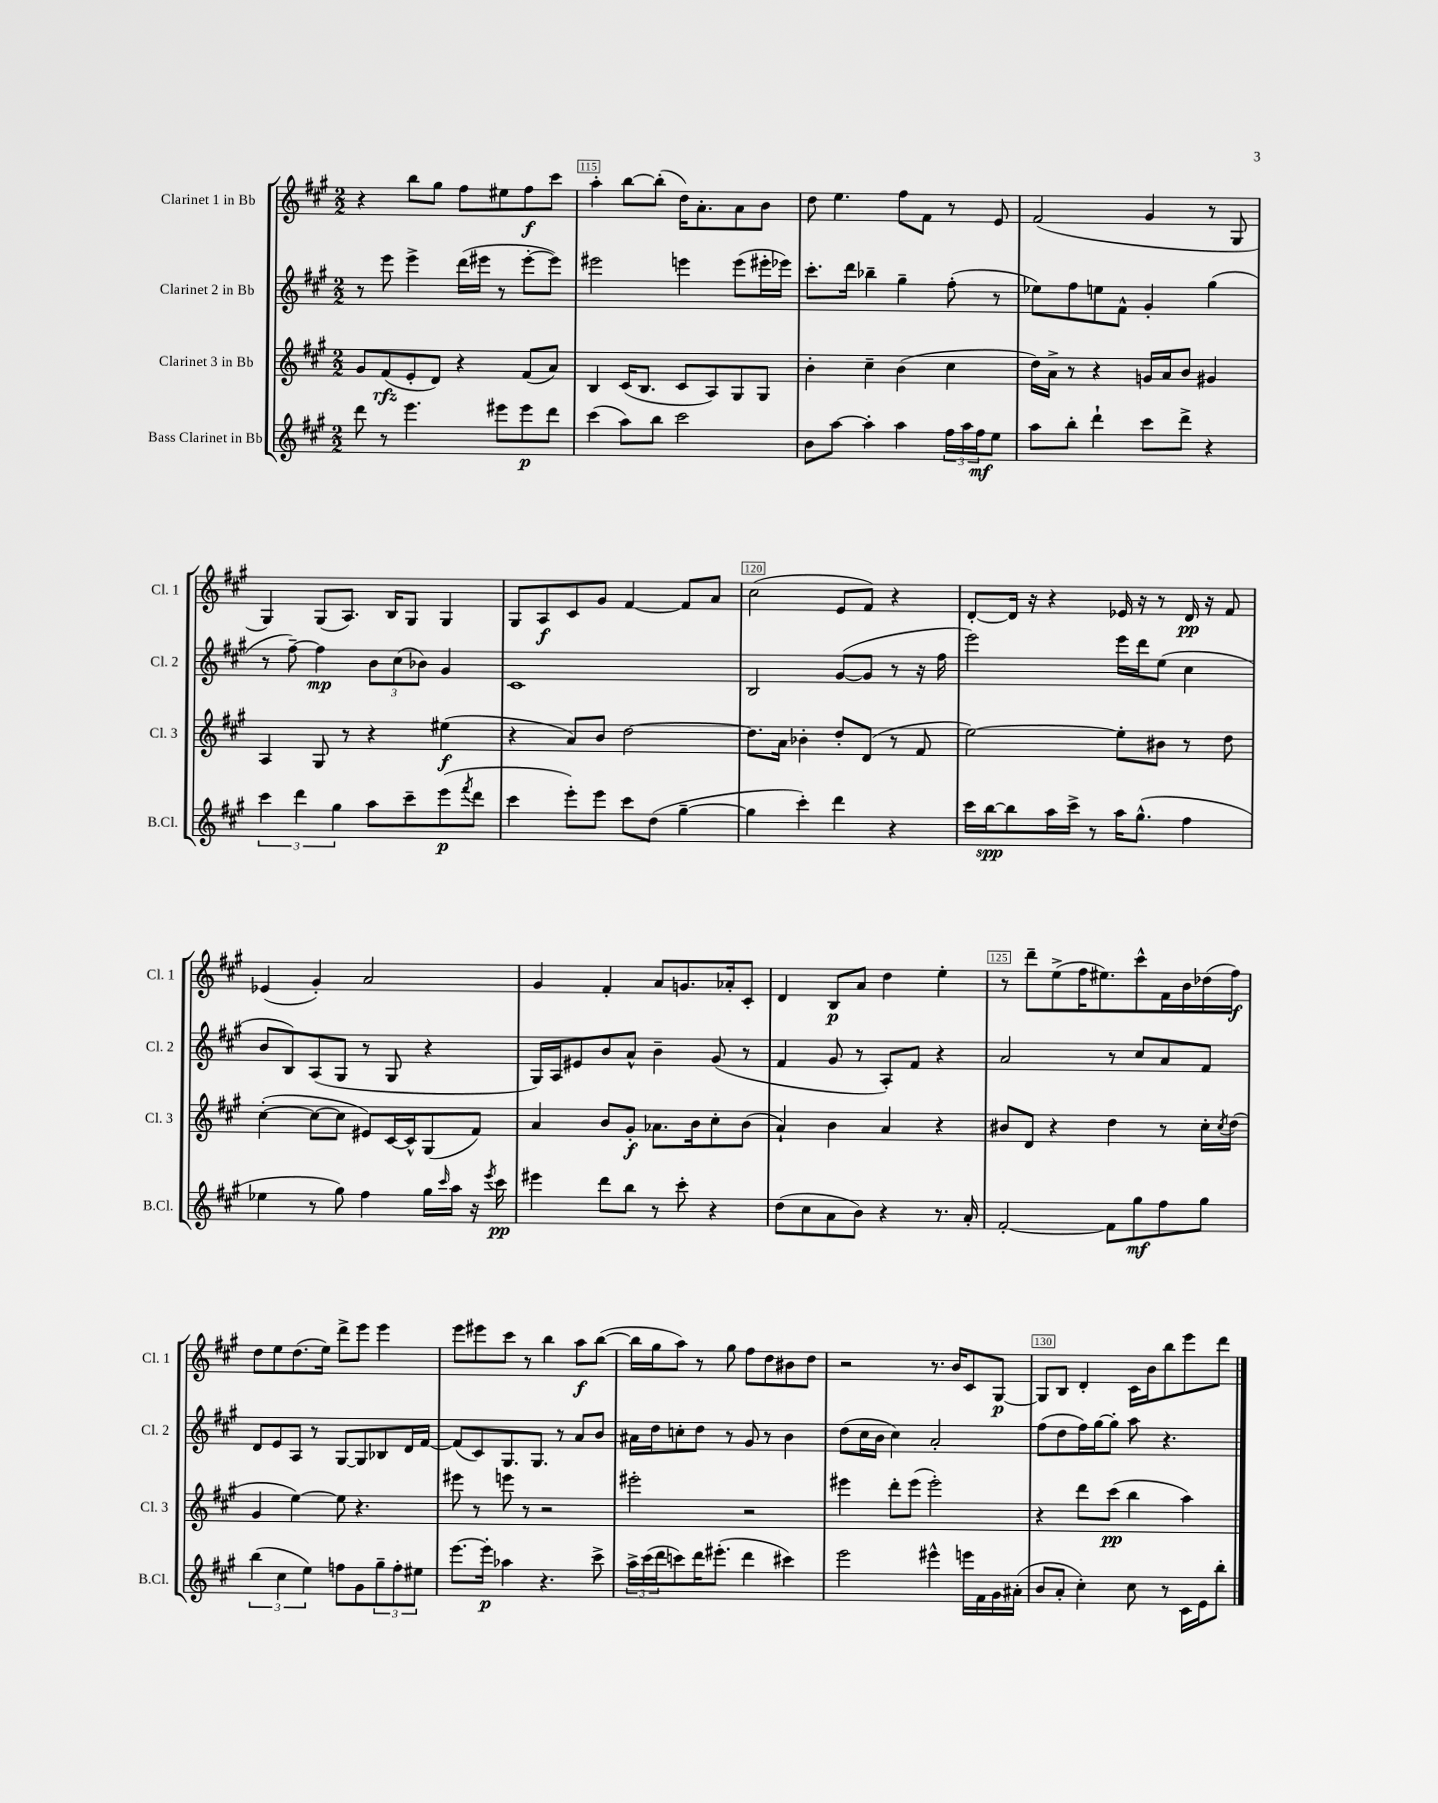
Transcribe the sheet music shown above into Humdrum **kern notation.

**kern	**kern	**kern	**kern
*staff4	*staff3	*staff2	*staff1
*clefG2	*clefG2	*clefG2	*clefG2
*k[f#c#g#]	*k[f#c#g#]	*k[f#c#g#]	*k[f#c#g#]
*M2/2	*M2/2	*M2/2	*M2/2
8ddd	8g#	8r	4r
8r	(8f#	8eee	.
4.eee	8e'	4eee^	8bb
.	8d)	.	8gg#
.	4r	(16ddd	8ff#
.	.	16eee#	.
8eee#	.	8r	8ee#
8eee#	(8f#	[8eee#'	8ff#
8ddd	8a)	8eee#])	8ccc#
=	=	=	=
(4ccc#	4B	2eee#	4aa'
8aa)	(16c#	.	[8bb
.	8.B	.	.
8bb	.	.	(8bb']
2ccc#	8c#	4eee	16dd)
.	.	.	8.a'
.	8A)	.	.
.	8G#	(8eee	8a
.	8G#	16eee#'	8b
.	.	16eee-)	.
=	=	=	=
8b	4b'	8.ccc#'	8dd
[8aa	.	.	4.ee
.	.	16ddd	.
4aa']	4cc#~	4bb-~	.
4aa	(4b	4gg#~	8ff#
.	.	.	8f#
24ff#	4cc#	(8ff#'	8r
24aa	.	.	.
24ff#	.	.	.
8ee	.	8r	8e
=	=	=	=
8aa	16dd)	8ee-)	(2f#
.	16a^	.	.
8bb'	8r	8ff#	.
4ddd`	4r	8ee	.
.	.	8f#^^	.
8ccc#	16g	4g#'	4g#
.	16a	.	.
8ddd^	8b	.	.
4r	4g#	(4gg#	8r
.	.	.	8G#
=	=	=	=
6ccc#	4A	8r	4G#)
.	.	[8ff#~)	.
6ddd	.	.	.
.	8G#	4ff#]	(8G#
6gg#	.	.	.
.	8r	.	8.A)
8aa	4r	12b	.
.	.	.	16B
.	.	(12cc#	.
8ccc#~	.	.	8G#
.	.	12b-)	.
(8eee	(4ee#	4g#	4G#
8qfff#	.	.	.
8ddd	.	.	.
=	=	=	=
4ccc#	4r	1c#	8G#
.	.	.	8A
8eee')	8a)	.	8c#
8eee	8b	.	8g#
8ccc#	[2dd	.	[4f#
(8dd	.	.	.
[4gg#~	.	.	8f#]
.	.	.	8a
=	=	=	=
4gg#]	8.dd]	2B	(2cc#
.	16a	.	.
4ccc#')	4b-'	.	.
4ddd	8dd'	([8g#	8e
.	(8d	8g#]	8f#)
4r	8r	8r	4r
.	8f#	16r	.
.	.	16ff#	.
=	=	=	=
16ccc#	[2ee)	2eee)	[8d'
[16bb	.	.	.
8bb]	.	.	16d]
.	.	.	16r
16aa	.	.	4r
16ccc#^	.	.	.
8r	.	.	.
16aa	8ee']	16eee	16e-
(8.gg#^^	.	16ddd	16r
.	8b#	(8ee	8r
4ff#	8r	4cc#	16d
.	.	.	16r
.	8dd	.	8f#
=	=	=	=
4ee-	([4cc#'	8b	(4e-
.	.	8B)	.
8r	8cc#_	(8A	4g#')
8gg#)	8cc#]	8G#	.
4ff#	8e#)	8r	2a
.	[16c#	8G#	.
.	16c#^^]	.	.
16gg#	(8G#	4r	.
16qqccc#	.	.	.
16aa	.	.	.
16r	8f#)	.	.
8qeee	.	.	.
16ccc#	.	.	.
=	=	=	=
4eee#	4a	16G#)	4g#
.	.	16A	.
.	.	8e#	.
8ddd	8b	8b	4f#'
8bb	8g#'	8a^^	.
8r	8.a-	4b~	8a
8ccc#'	.	.	8.g
.	16b	.	.
4r	8cc#'	(8g#	.
.	.	.	16a-'
.	(8b	8r	8c#'
=	=	=	=
(8dd	4a`)	4f#	4d
8cc#	.	.	.
8a	4b	8g#	8B
8b)	.	8r	8a
4r	4a	8A')	4dd
.	.	8f#	.
8.r	4r	4r	4ee'
16a'	.	.	.
=	=	=	=
[2f#'	8b#	2a	8r
.	8d	.	8ddd~
.	4r	.	(8ee^
.	.	.	16ff#
.	.	.	8.ee#)
8f#]	4dd	8r	.
8gg#	.	8cc#	8ccc#^^
8ff#	8r	8a	16f#
.	.	.	16b
8gg#	16cc#'	8f#	(16dd-
.	8qcc#	.	.
.	(16dd	.	16ff#)
=	=	=	=
(6bb	4g#	8d	8dd
.	.	8e	8ee
6cc#	.	.	.
.	[4ee)	8A	(8.dd
6ee)	.	.	.
.	.	8r	.
.	.	.	16ee)
8ff	8ee]	[8G#	8ddd^
8g#	4.r	8G#]	8eee
12gg#~	.	8B-	4eee
12ff'	.	.	.
.	.	16d	.
12ee#	.	.	.
.	.	[16f#	.
=	=	=	=
[8.eee	8eee#	(8f#]	8eee
.	8r	8c#)	8eee#
16eee']	.	.	.
4aa-	8eee	8.G#	8ccc#
.	8r	.	8r
.	.	8.G#	.
4.r	2r	.	4bb
.	.	8r	.
.	.	8a	8aa
8ccc#^	.	8b	([8bb
=	=	=	=
24aa^	2eee#'	16a#	16bb]
(24ccc#	.	.	.
.	.	16dd	16gg#
24ddd	.	.	.
8ccc)	.	8cc'	8aa)
16ddd	.	8dd	8r
(8.eee#'	.	.	.
.	.	8r	8gg#
4ddd	2r	8g#	8ff#
.	.	8r	8dd
4ccc#)	.	4b	8b#
.	.	.	8dd
=	=	=	=
2eee	4eee#	(8dd	2r
.	.	16cc#	.
.	.	16b	.
.	8ddd'	4cc#)	.
.	(8eee#	.	.
4eee#^^	2eee#')	2a'	8.r
.	.	.	16b
16eee	.	.	8c#
16f#	.	.	.
16g#	.	.	[8G#
(16a#'	.	.	.
=	=	=	=
8b	4r	(8ff#	8G#]
8a'	.	8dd	8B
4cc#')	8ddd	16ff#)	4d'
.	.	[16gg#	.
.	(8ccc#	8gg#']	.
8cc#	4bb	8aa	16c#
.	.	.	16b
8r	.	4.r	8bb
16c#	4aa)	.	8eee
16e	.	.	.
8bb'	.	.	8ddd
==	==	==	==
*-	*-	*-	*-
